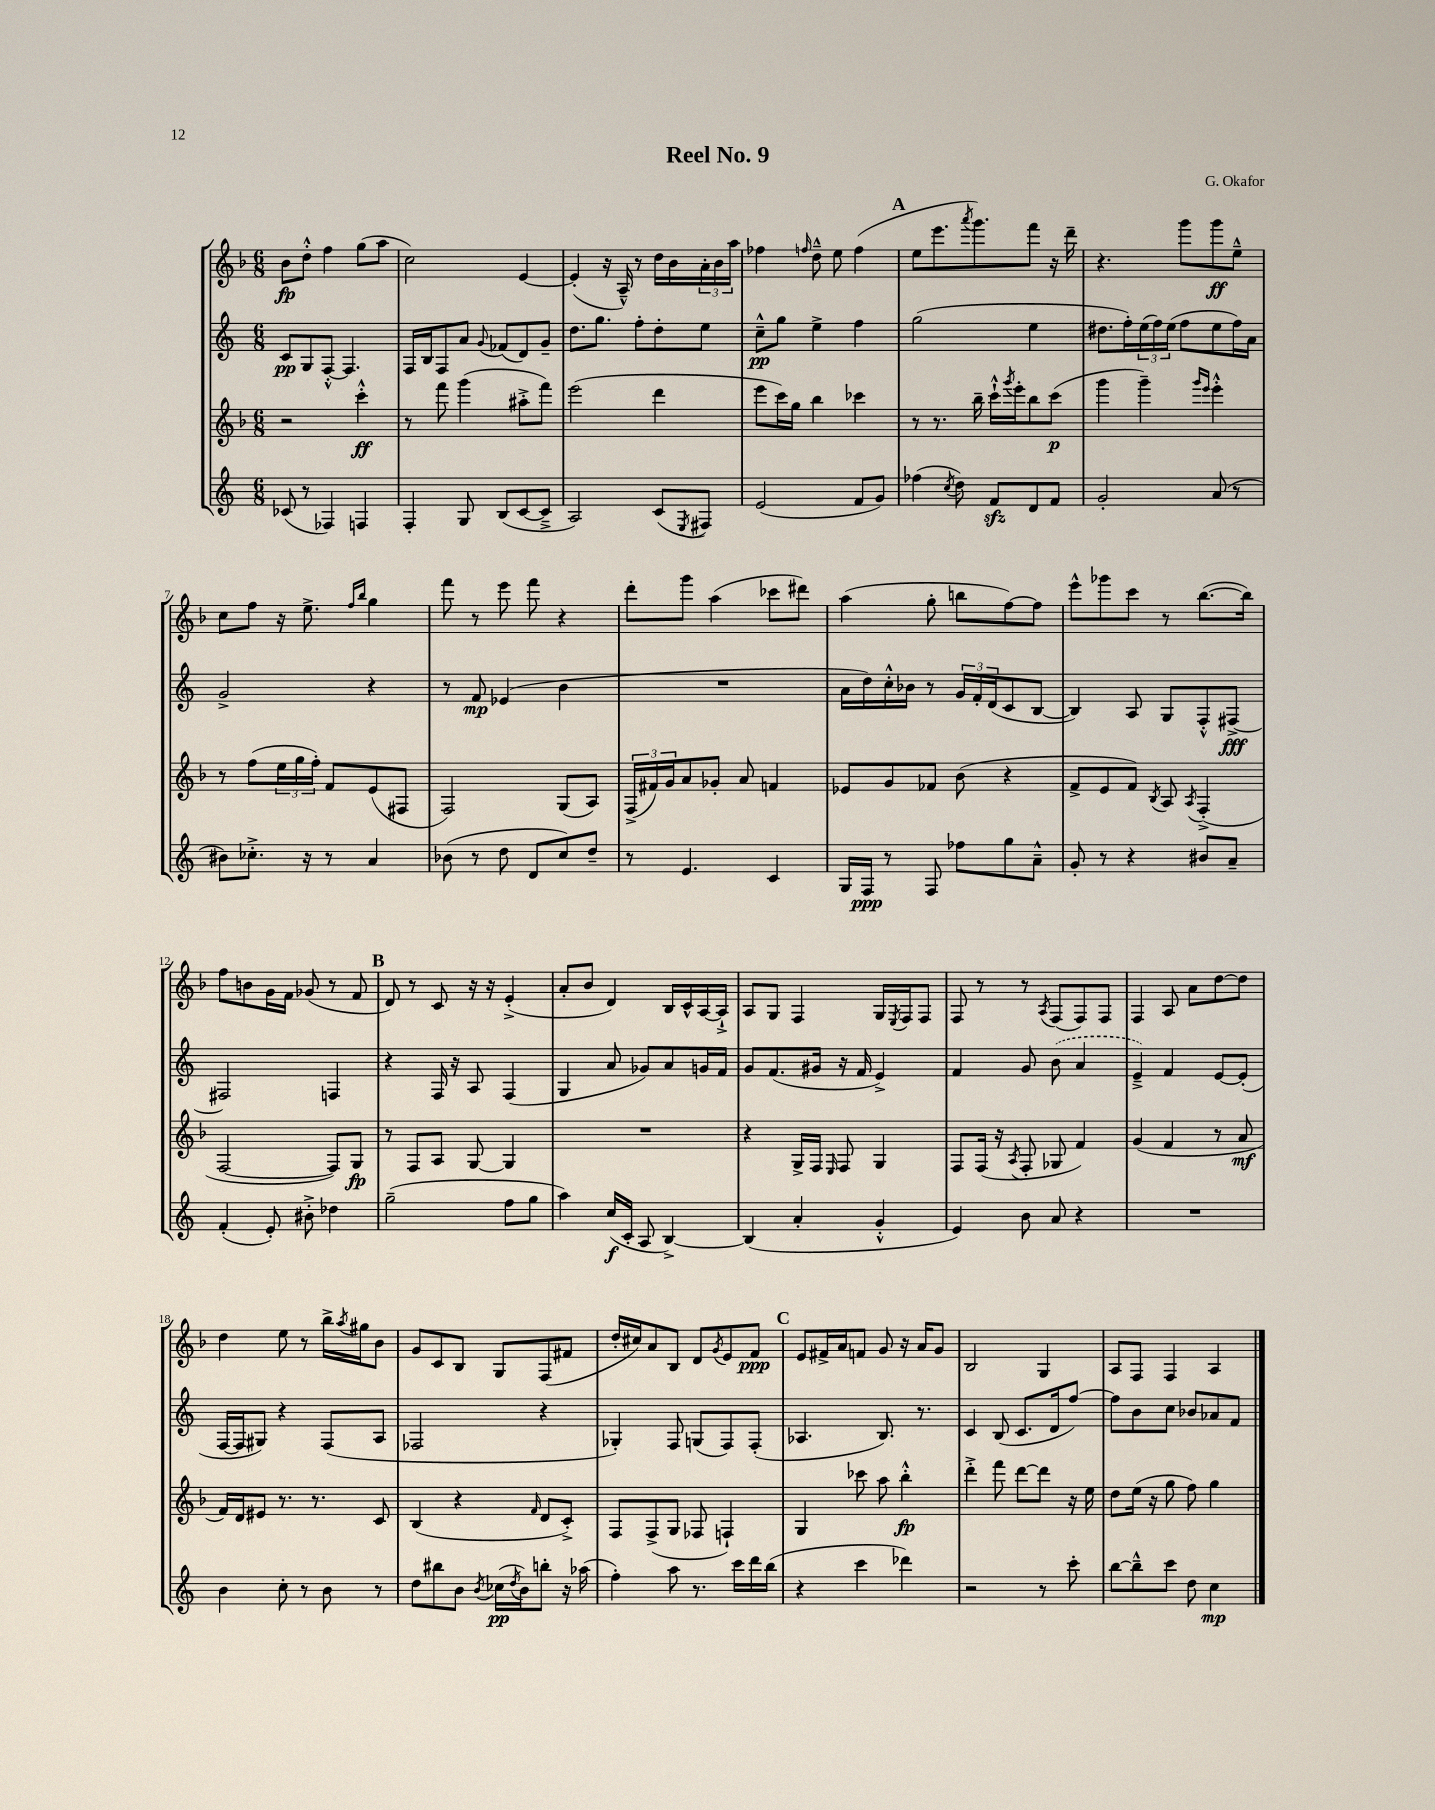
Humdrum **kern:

**kern	**kern	**kern	**kern
*staff4	*staff3	*staff2	*staff1
*clefG2	*clefG2	*clefG2	*clefG2
*k[]	*k[b-]	*k[]	*k[b-]
*M6/8	*M6/8	*M6/8	*M6/8
(8c-	2r	8c	8b-
8r	.	8G	8dd'^^
4F-)	.	[8F'^^	4ff
.	.	4.F]	.
4F	4ccc'^^	.	(8gg
.	.	.	8aa
=	=	=	=
4F'	8r	16F	2cc)
.	.	16B	.
.	8fff	8F	.
8G	(4ggg	8a	.
.	.	8qqg	.
(8B	.	(8f-	.
[8c	8aa#'^	8d)	[4e
8c~^]	8fff)	8g~	.
=	=	=	=
2A)	(2eee	8.dd	(4e']
.	.	8.gg	.
.	.	.	16r
.	.	.	16A~^^)
.	.	8ff'	8r
(8c	4ddd	8dd'	16dd
.	.	.	16b-
8qE	.	.	.
8F#)	.	8ee	24a'
.	.	.	24b-
.	.	.	24aa
=	=	=	=
(2e	8eee	8cc~^^	4ff-
.	16ccc)	8gg	.
.	16gg	.	.
.	.	.	16qqff
.	4bb-	4ee^	8dd~^^
.	.	.	8ee
8f	4ccc-	4ff	(4ff
8g)	.	.	.
=	=	=	=
(4ff-	8r	(2gg	8ee
.	8.r	.	8.eee
8qcc	.	.	.
8dd)	.	.	.
.	.	.	8qaaa
.	16bb-~	.	8.ggg)
8f	16ccc`^^	.	.
.	8qggg	.	.
.	16eee'	.	.
8d	8bb-	4ee	8fff
8f	(8ccc	.	16r
.	.	.	16ddd~
=	=	=	=
2g'	4ggg	8.dd#	4.r
.	.	16ff')	.
.	4ggg~)	(24ee	.
.	.	24ff)	.
.	.	(24ee	.
.	.	8ff	8ggg
.	16qqggg	.	.
.	16qqeee	.	.
(8a	4eee'^^	8ee	8ggg
8r	.	16ff)	8ee~^^
.	.	16a	.
=	=	=	=
8b#)	8r	2g^	8cc
8.cc-'^	(8ff	.	8ff
.	24ee	.	16r
.	24gg	.	.
16r	.	.	8.ee^
.	24ff')	.	.
8r	8f	.	.
.	.	.	16qqff
.	.	.	16qqbb-
4a	(8e	4r	4gg
.	8F#	.	.
=	=	=	=
(8b-	2F)	8r	8fff
8r	.	8f	8r
8dd	.	(4e-	8eee
8d	.	.	8fff
8cc)	(8G	4b	4r
8dd~	8A)	.	.
=	=	=	=
8r	(24F^	2.r	8ddd'
.	24f#)	.	.
.	24g	.	.
4.e	8a	.	8ggg
.	8g-'	.	(4aa
.	8a	.	.
4c	4f	.	8ccc-
.	.	.	8ddd#)
=	=	=	=
16G	8e-	16a	(4aa
16F	.	16dd)	.
8r	8g	16cc'^^	.
.	.	16b-	.
8F	8f-	8r	8gg'
8ff-	(8b-	24g	8bb
.	.	24f'	.
.	.	(24d	.
8gg	4r	8c	[8ff)
8a~^^	.	[8B	8ff]
=	=	=	=
8g'	8f^	4B])	8eee^^
8r	8e	.	8ggg-
4r	8f)	8A	8ccc
.	8qB-	.	.
.	8A	8G	8r
.	8qA	.	.
8b#	(4F'^	8F'^^	([8.bb-
8a~	.	[8F#^	.
.	.	.	16bb-])
=	=	=	=
(4f'	[2F	2F#]	8ff
.	.	.	8b
8e')	.	.	16g
.	.	.	16f
8b#'^	.	.	(8g-
4dd-	8F])	4F	8r
.	8G	.	8f
=	=	=	=
(2gg~	8r	4r	8d)
.	8F	.	8r
.	8A	16F	8c
.	.	16r	.
.	[8G	8A	16r
.	.	.	16r
8ff	4G]	(4F	(4e'^
8gg	.	.	.
=	=	=	=
4aa)	2.r	4G	8a'
.	.	.	8b-
(16cc	.	8a	4d)
16c'	.	.	.
8A	.	8g-)	.
[4B^)	.	8a	16B-
.	.	.	16c^^
.	.	16g	[16A
.	.	16f	16A`^]
=	=	=	=
(4B]	4r	8g	8A
.	.	(8.f	8G
4a'	16G^	.	4F
.	16F	16g#	.
.	16qqE	.	.
.	8F	16r	.
.	.	16f	.
4g'^^	4G	4e^)	16G
.	.	.	8qE
.	.	.	16F
.	.	.	8F
=	=	=	=
4e)	8F	4f	8F
.	(16F	.	8r
.	16r	.	.
.	8qA	.	.
8b	8F'	8g	8r
.	.	.	8qA
8a	8G-	(8b	(8F
4r	4f)	4a	8F)
.	.	.	8F
=	=	=	=
2.r	(4g	4e~^)	4F
.	4f	4f	8A
.	.	.	8a
.	8r	[8e	[8dd
.	8a	(8e']	8dd]
=	=	=	=
4b	16f)	[16F	4dd
.	16d	16F]	.
.	8e#	8G#)	.
8cc'	8.r	4r	8ee
8r	.	.	8r
.	8.r	.	.
8b	.	(8F	16bb-^
.	.	.	8qaa
.	.	.	16gg#
8r	8c	8A	8b-
=	=	=	=
8dd	(4B-	2F-	8g
8bb#	.	.	8c
8b	4r	.	8B-
8qb	.	.	.
(16cc-	.	.	8G
8qdd	.	.	.
16b)	.	.	.
.	16qqf	.	.
8bb'	8d	4r	(8F
16r	8c'^)	.	8f#
(16aa-	.	.	.
=	=	=	=
4ff')	8F	4G-')	16dd'
.	.	.	16cc#)
.	(8F^	.	8a
8aa	8G	8F	8B-
8.r	8F-	(8G	8d
.	.	.	8qg
.	4F`)	8F)	8e
16ccc	.	.	.
16ddd	.	(8F'	8f
(16bb	.	.	.
=	=	=	=
4r	4G	4.A-	8e
.	.	.	16f#^
.	.	.	16a
4ccc	8ccc-	.	8f
.	8aa	8.B)	8g
4ddd-)	4bb-'^^	.	16r
.	.	8.r	16a
.	.	.	8g
=	=	=	=
2r	4ddd'^	4c	2B-
.	8fff	(8B	.
.	[8ddd	8.c	.
8r	8ddd]	.	4G
.	.	16d	.
8ccc'	16r	[8ff)	.
.	16ee	.	.
=	=	=	=
[8bb	8dd	8ff]	8A
8bb~^^]	(16ee	8b	8F
.	16r	.	.
8ccc	8gg	8cc	4F
8dd	8ff)	8b-	.
4cc	4gg	8a-	4A
.	.	8f	.
==	==	==	==
*-	*-	*-	*-
